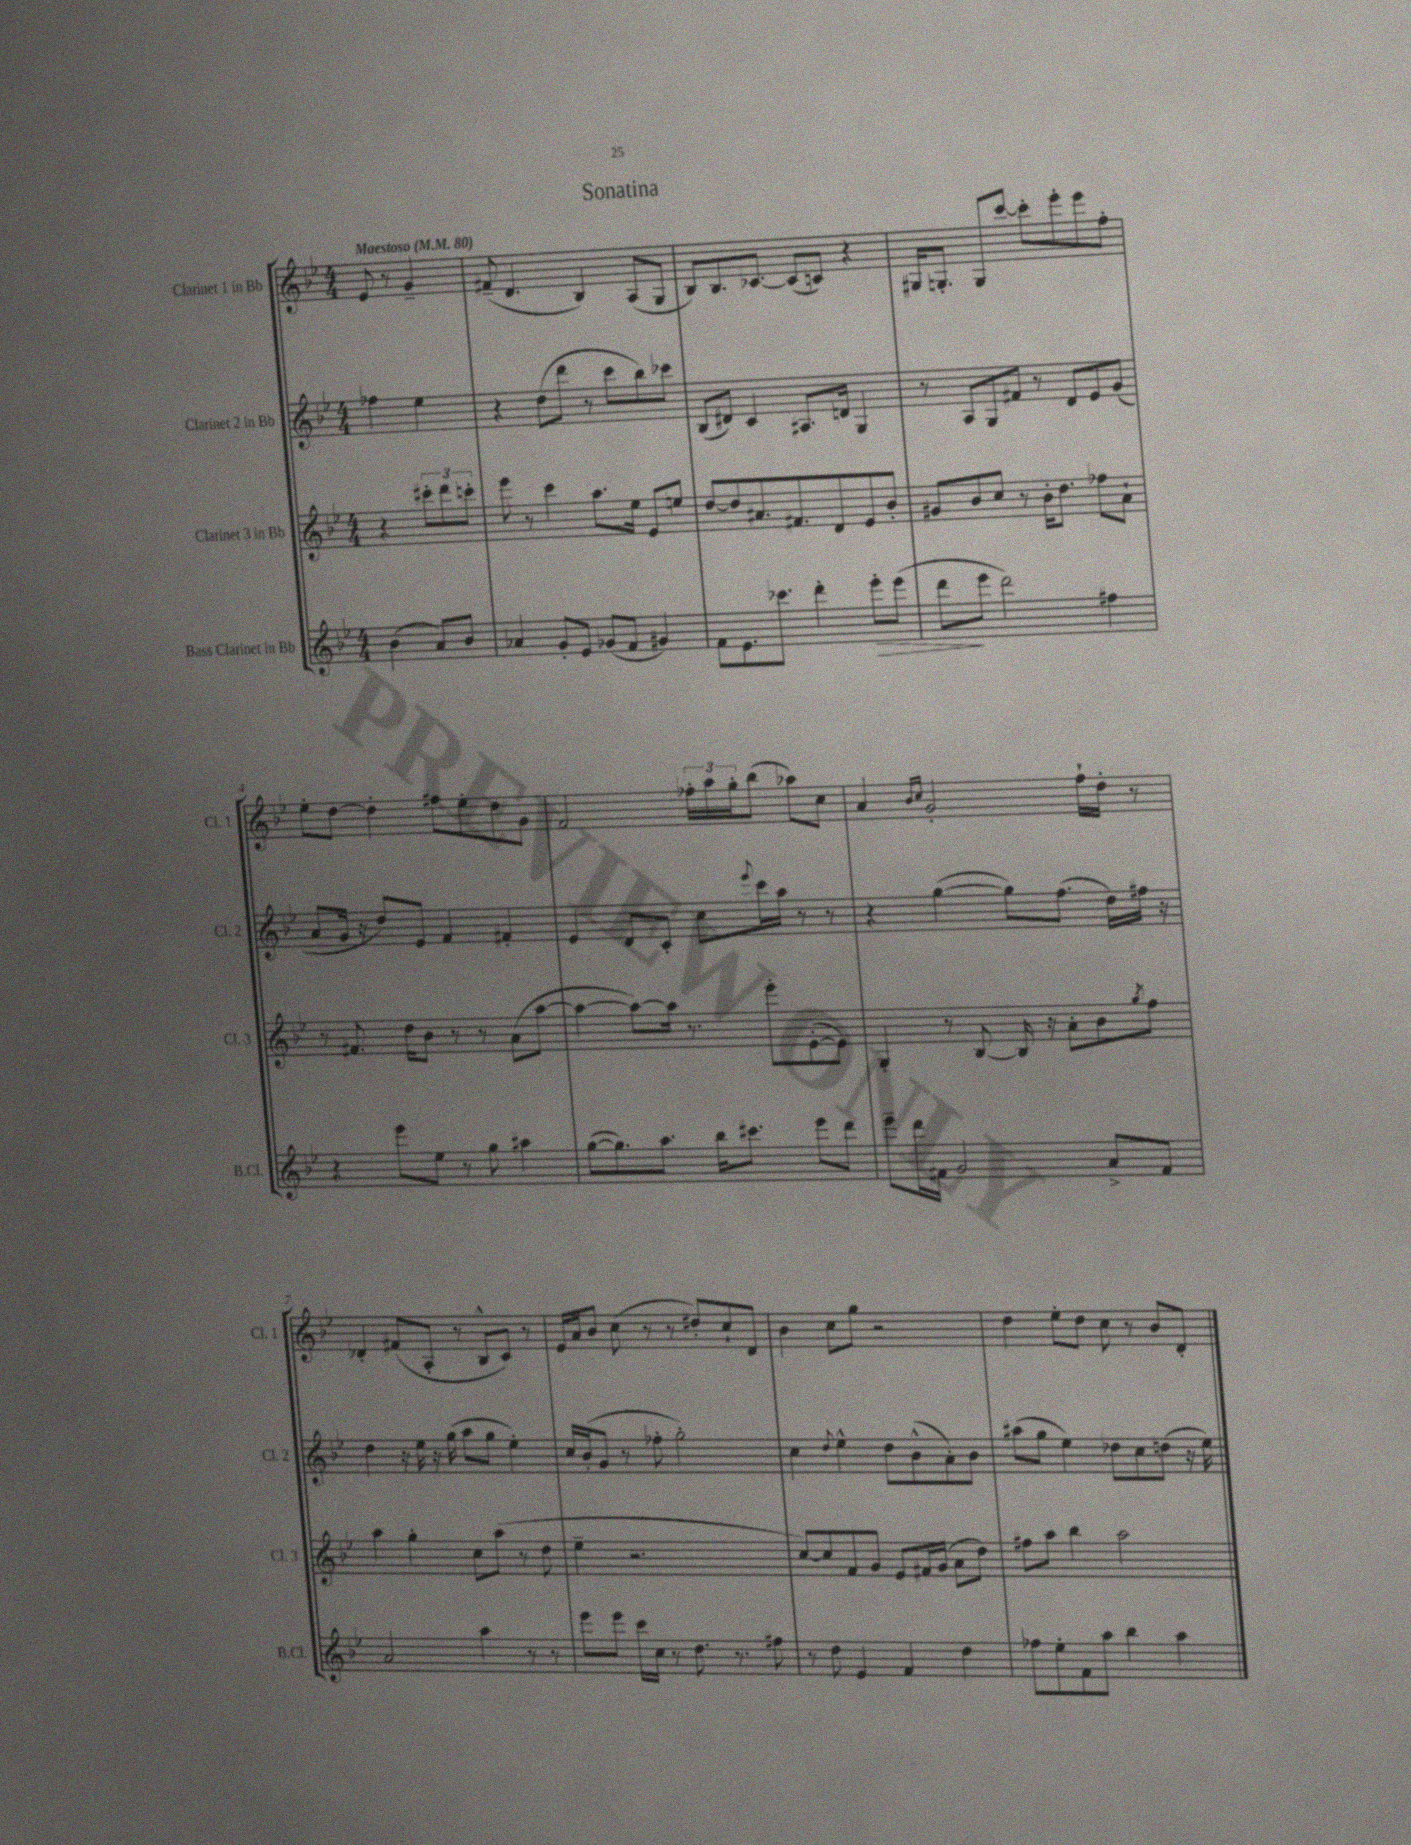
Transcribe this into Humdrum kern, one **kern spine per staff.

**kern	**dynam	**kern	**kern	**kern
*part4	*part4	*part3	*part2	*part1
*staff4	*staff4	*staff3	*staff2	*staff1
*I"Bass Clarinet in Bb	*	*I"Clarinet 3 in Bb	*I"Clarinet 2 in Bb	*I"Clarinet 1 in Bb
*I'B.Cl.	*	*I'Cl. 3	*I'Cl. 2	*I'Cl. 1
*clefG2	*	*clefG2	*clefG2	*clefG2
*k[b-e-]	*	*k[b-e-]	*k[b-e-]	*k[b-e-]
*M4/4	*	*M4/4	*M4/4	*M4/4
*MM80	*	*MM80	*MM80	*MM80
=	=	=	=	=
!	!	!	!	!LO:TX:a:B:t=Maestoso
(4b-\	.	4r	4ff-X\	8e-/
.	.	.	.	8r
8a/L)	.	12ccc#X'\L	4ee-\	4g~/
.	.	12ddd\	.	.
8b-/J	.	.	.	.
.	.	12cccn'\J	.	.
=1	=1	=1	=1	=1
4a-X/	.	8eee-\	4r	(8f#X~/
.	.	8r	.	4.d/
8g'/L	.	4ccc\	(8dd\L	.
8e-/J	.	.	8ddd\J	.
(8g-X/L	.	8.aa\L	8r	4B-/)
8f/J	.	.	8ccc\L	.
.	.	16ee-\Jk	.	.
4g#X/)	.	8e-/L	8bb-\)	(8A/L
.	.	8een/J	8ccc-X\J	8G/J
=2	=2	=2	=2	=2
8f\L	.	[8dd/L	(8B-/L	8B-/L)
8.e-\	.	8dd/]	8d#X/J)	8.B-/
.	.	8.a#X/	4c/	.
8.ccc-X\J	.	.	.	[8.c-X/J
.	.	8.f#X/	.	.
4ddd'\	.	.	8.A#X/L	(8c-/L]
.	.	8d/	.	8cn/J)
.	.	.	16dn/Jk	.
!	!LO:HP:b	!	!	!
8eee-'\L	>	8e-/	4G/	4r
(8eee-\J	.	8b-'/J	.	.
=3	=3	=3	=3	=3
8ddd\L	.	8g#X/L	8r	16G#X/KL
.	.	.	.	8.Gn'/J
8eee-\J	]	8b-/	8A/L	.
2ddd\)	.	8cc/J	8G/	8G/L
.	.	8r	8f#X/J	[8ccc/J
.	.	16b-'\KL	8r	8ccc'\L]
.	.	8.dd\J	.	.
.	.	.	8d/L	8eee-'\
4ff#X\	.	8ff-X\L	8e-/	8eee-\
.	.	8a`\J	(8g/J	8ff'\J
!!LO:LB:g=z
=4	=4	=4	=4	=4
4r	.	8r	8a/L	8ee-'\L
.	.	8.f#X/	16g/Jk	[8dd\J
.	.	.	16r	.
8eee-\L	.	.	8dd/L)	4dd'\]
.	.	16dd\KL	.	.
8ee-\J	.	8b-\J	8e-/J	.
8r	.	8r	4f/	8ff#X\L
8gg\	.	8r	.	8ee-'\
4aa#X\	.	(8a\L	4f#X'/	8dd\
.	.	[8aa\J	.	8g\J
=5	=5	=5	=5	=5
([8gg\L	.	4aa\_	4e-/	2f/
8.gg\])	.	.	.	.
.	.	8aa\L_)	8d/L	.
8.aa\J	.	.	.	.
.	.	16aa\Jk]	8c'/J	.
.	.	8.r	.	.
16bb-\KL	.	.	8cc\L	24ff-X'\LL
.	.	.	.	24aa\
8.ccc#X\J	.	.	.	.
.	.	.	.	24gg'\J
.	.	.	8qqeee-/	.
.	.	8eee-'\L	16ccc\L	(8bb-\J
.	.	.	16aa\JJ	.
8eee-\L	.	([8e-'\	8r	8aa-X\L)
8ddd\J	.	8e-\J])	8r	8cc\J
=6	=6	=6	=6	=6
8eee-~\L	.	4G'/	4r	4a/
16ddd\L	.	.	.	.
16f#X\JJ	.	.	.	.
.	.	.	.	16qqb-/LL
.	.	.	.	16qqcc/JJ
2g/	.	8r	([4gg\	2g'/
.	.	[8B-/	.	.
.	.	16B-/]	8gg\L])	.
.	.	16r	.	.
.	.	8a'\L	(8.ff\J	.
8a^/L	.	8b-\	.	16ff`\LL
.	.	.	16dd\LL)	16dd'\JJ
.	.	8qgg/	.	.
8f#/J	.	8ff\J	16ff#X\JJ	8r
.	.	.	16r	.
!!LO:LB:g=z
=7	=7	=7	=7	=7
2a/	.	4aa\	4dd\	4d-X'/
.	.	4gg'\	16r	(8f#X/L
.	.	.	16ee-\	.
.	.	.	16r	8A'/J
.	.	.	(16gg\	.
4aa\	.	8cc\L	8aa\L	8r
.	.	(8aa\J	8gg\J	8B-^^/L
8r	.	8r	4ee-'\)	8c/J)
8r	.	8dd\	.	8r
=8	=8	=8	=8	=8
8eee-\L	.	4ee-~\	16cc/LL	16e-/LL
.	.	.	(16b-'/J	16a/J
8eee-\J	.	.	8g/J	8b-/J
16ccc\LL	.	2.r	8r	(8cc\
16cc\JJ	.	.	.	.
8r	.	.	8ff-X'\	8r
8.dd\	.	.	2gg'\)	8r
.	.	.	.	8dd#X'/L)
8.r	.	.	.	.
.	.	.	.	8cc`/
8ff#X\	.	.	.	8d/J
=9	=9	=9	=9	=9
8r	.	[8cc/L)	4cc\	4b-\
8dd\	.	8cc/]	.	.
.	.	.	8qqdd/	.
4e-/	.	8f/	4ee-^^\	8cc\L
.	.	8g/J	.	8gg\J
4f/	.	8e-/L	8dd\L	2r
.	.	16f#X/L	(8b-^^\	.
.	.	(16g/JJ	.	.
4dd\	.	8a\L	8a'\)	.
.	.	8dd\J)	8b-\J	.
=10	=10	=10	=10	=10
8ff-X\L	.	8ff#X\L	(8aa#X\L	4dd\
8ee-'\	.	8aa\J	8gg\J	.
8f\	.	4bb-\	4ee-\)	8ee-'\L
8aa\J	.	.	.	8dd\J
4bb-\	.	2aa\	8dd-X\L	8cc\
.	.	.	8cc\	8r
4aa\	.	.	(8ddn\J	8b-/L
.	.	.	16r	8d'/J
.	.	.	16ee-\)	.
==	==	==	==	==
*-	*-	*-	*-	*-
